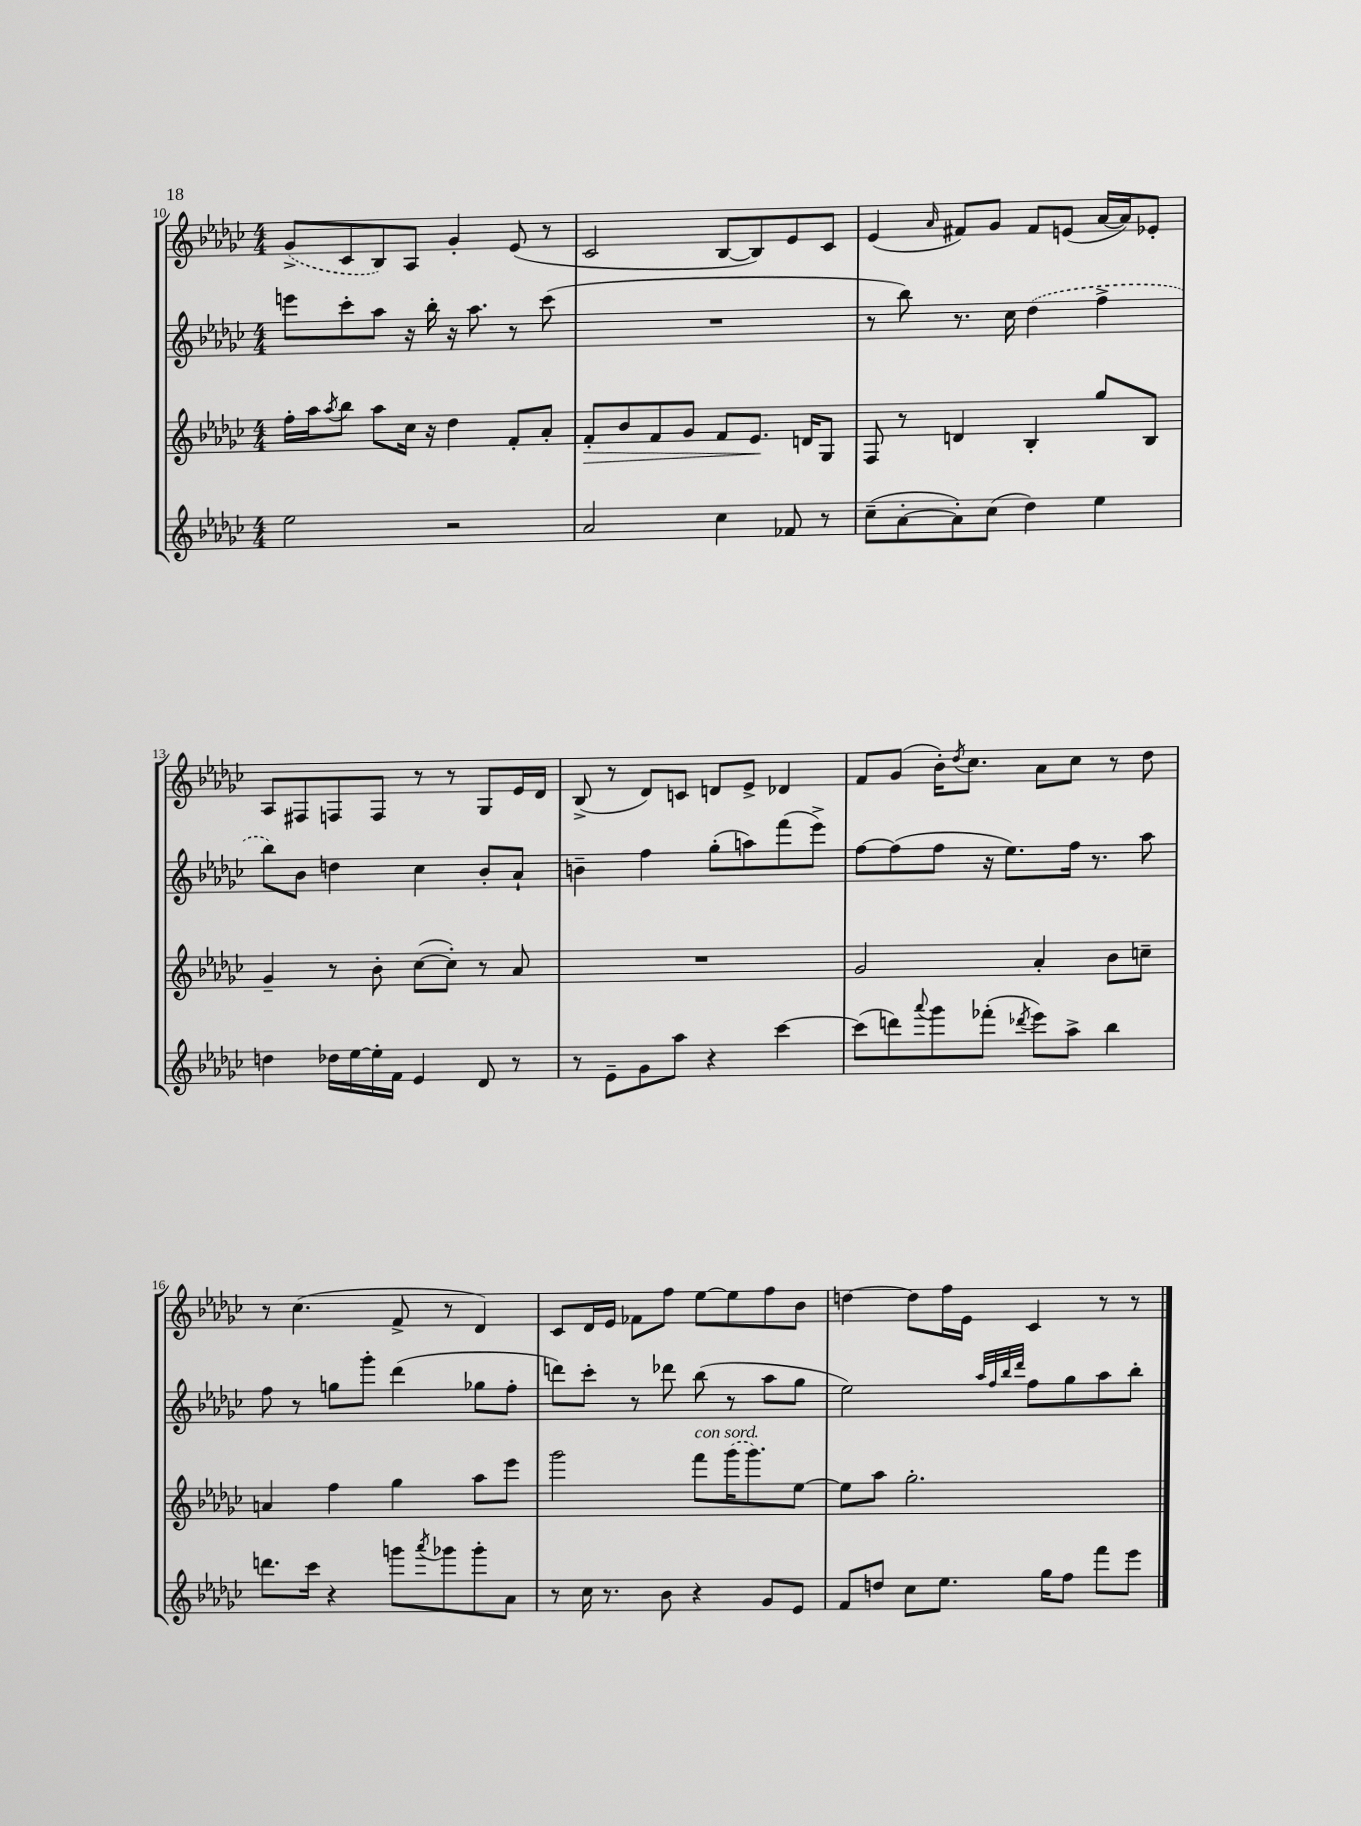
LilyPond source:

<<
\new StaffGroup <<
\new Staff = "s0" {
    \clef treble \key ges \major \numericTimeSignature \time 4/4
    \once \slurDashed ges'8->( ces'8 bes8) aes8 ges'4-. ees'8( r8 |
    ces'2 bes8~ bes8) ees'8 ces'8 |
    ees'4( \grace { aes'16 } fis'8) ges'8 fis'8 e'8( aes'16~ aes'16) ees'8-. |
    aes8 fis8 f8 f8 r8 r8 ges8 ees'16 des'16 |
    bes8->( r8 des'8) c'8 d'8 ees'8-> des'4 |
    f'8 ges'8( bes'16-.) \acciaccatura { des''8 } ces''8. aes'8 ces''8 r8 des''8 |
    r8 ces''4.( f'8-> r8 des'4) |
    ces'8 des'16 ees'16 fes'8 f''8 ees''8~ ees''8 f''8 bes'8 |
    d''4~ d''8 f''16 ees'16 ces'4 r8 r8 \bar "|." |
}
\new Staff = "s1" {
    \clef treble \key ges \major \numericTimeSignature \time 4/4
    e'''8 ces'''8-. aes''8 r16 bes''16-. r16 aes''8. r8 ces'''8( |
    R1 |
    r8 bes''8) r8. ces''16 \once \slurDashed des''4( f''4-> |
    bes''8) bes'8 d''4 ces''4 bes'8-. aes'8-! |
    b'4-- f''4 ges''8-.( a''8) f'''8( ees'''8->) |
    f''8~ f''8( f''8 r16 ees''8.) f''16 r8. aes''8 |
    f''8 r8 g''8 ges'''8-. des'''4( ges''8 f''8-. |
    d'''8) ces'''8-. r8 des'''8 bes''8( r8 aes''8 ges''8 |
    ees''2) \grace { aes''32 f''32 bes''32 des'''32 } f''8 ges''8 aes''8 bes''8-. \bar "|." |
}
\new Staff = "s2" {
    \clef treble \key ges \major \numericTimeSignature \time 4/4
    f''16-. aes''16 \acciaccatura { aes''8 } bes''8 aes''8 ces''16 r16 des''4 f'8-. aes'8-. |
    f'8-.\> bes'8 f'8 ges'8 f'8 ees'8.\! d'16 ges8 |
    f8 r8 d'4 bes4-. ges''8 bes8 |
    ges'4-- r8 bes'8-. ces''8~( ces''8-.) r8 aes'8 |
    R1 |
    ges'2 aes'4-. bes'8 c''8-- |
    a'4 f''4 ges''4 aes''8 ees'''8 |
    ges'''2 f'''8^\markup { \italic "con sord." } \once \slurDashed ges'''16( ges'''8.) ees''8~ |
    ees''8 aes''8 ges''2.-. \bar "|." |
}
\new Staff = "s3" {
    \clef treble \key ges \major \numericTimeSignature \time 4/4
    ees''2 r2 |
    aes'2 ces''4 fes'8 r8 |
    ces''8--( aes'8~-. aes'8-.) ces''8( des''4) ees''4 |
    d''4 des''16 ees''16~ ees''16-. f'16 ees'4 des'8 r8 |
    r8 ees'8-- ges'8 aes''8 r4 ces'''4~ |
    ces'''8( d'''8) \appoggiatura { aes'''8 } ges'''8 fes'''8-.( \acciaccatura { des'''8 } ees'''8) aes''8-> bes''4 |
    d'''8. ces'''16 r4 g'''8 \acciaccatura { aes'''8 } ges'''8 ges'''8-. aes'8 |
    r8 ces''16 r8. bes'8 r4 ges'8 ees'8 |
    f'8 d''8 ces''8 ees''8. ges''16 f''8 f'''8 ees'''8 \bar "|." |
}
>>
>>
\layout { \context { \Score currentBarNumber = #10 } }
